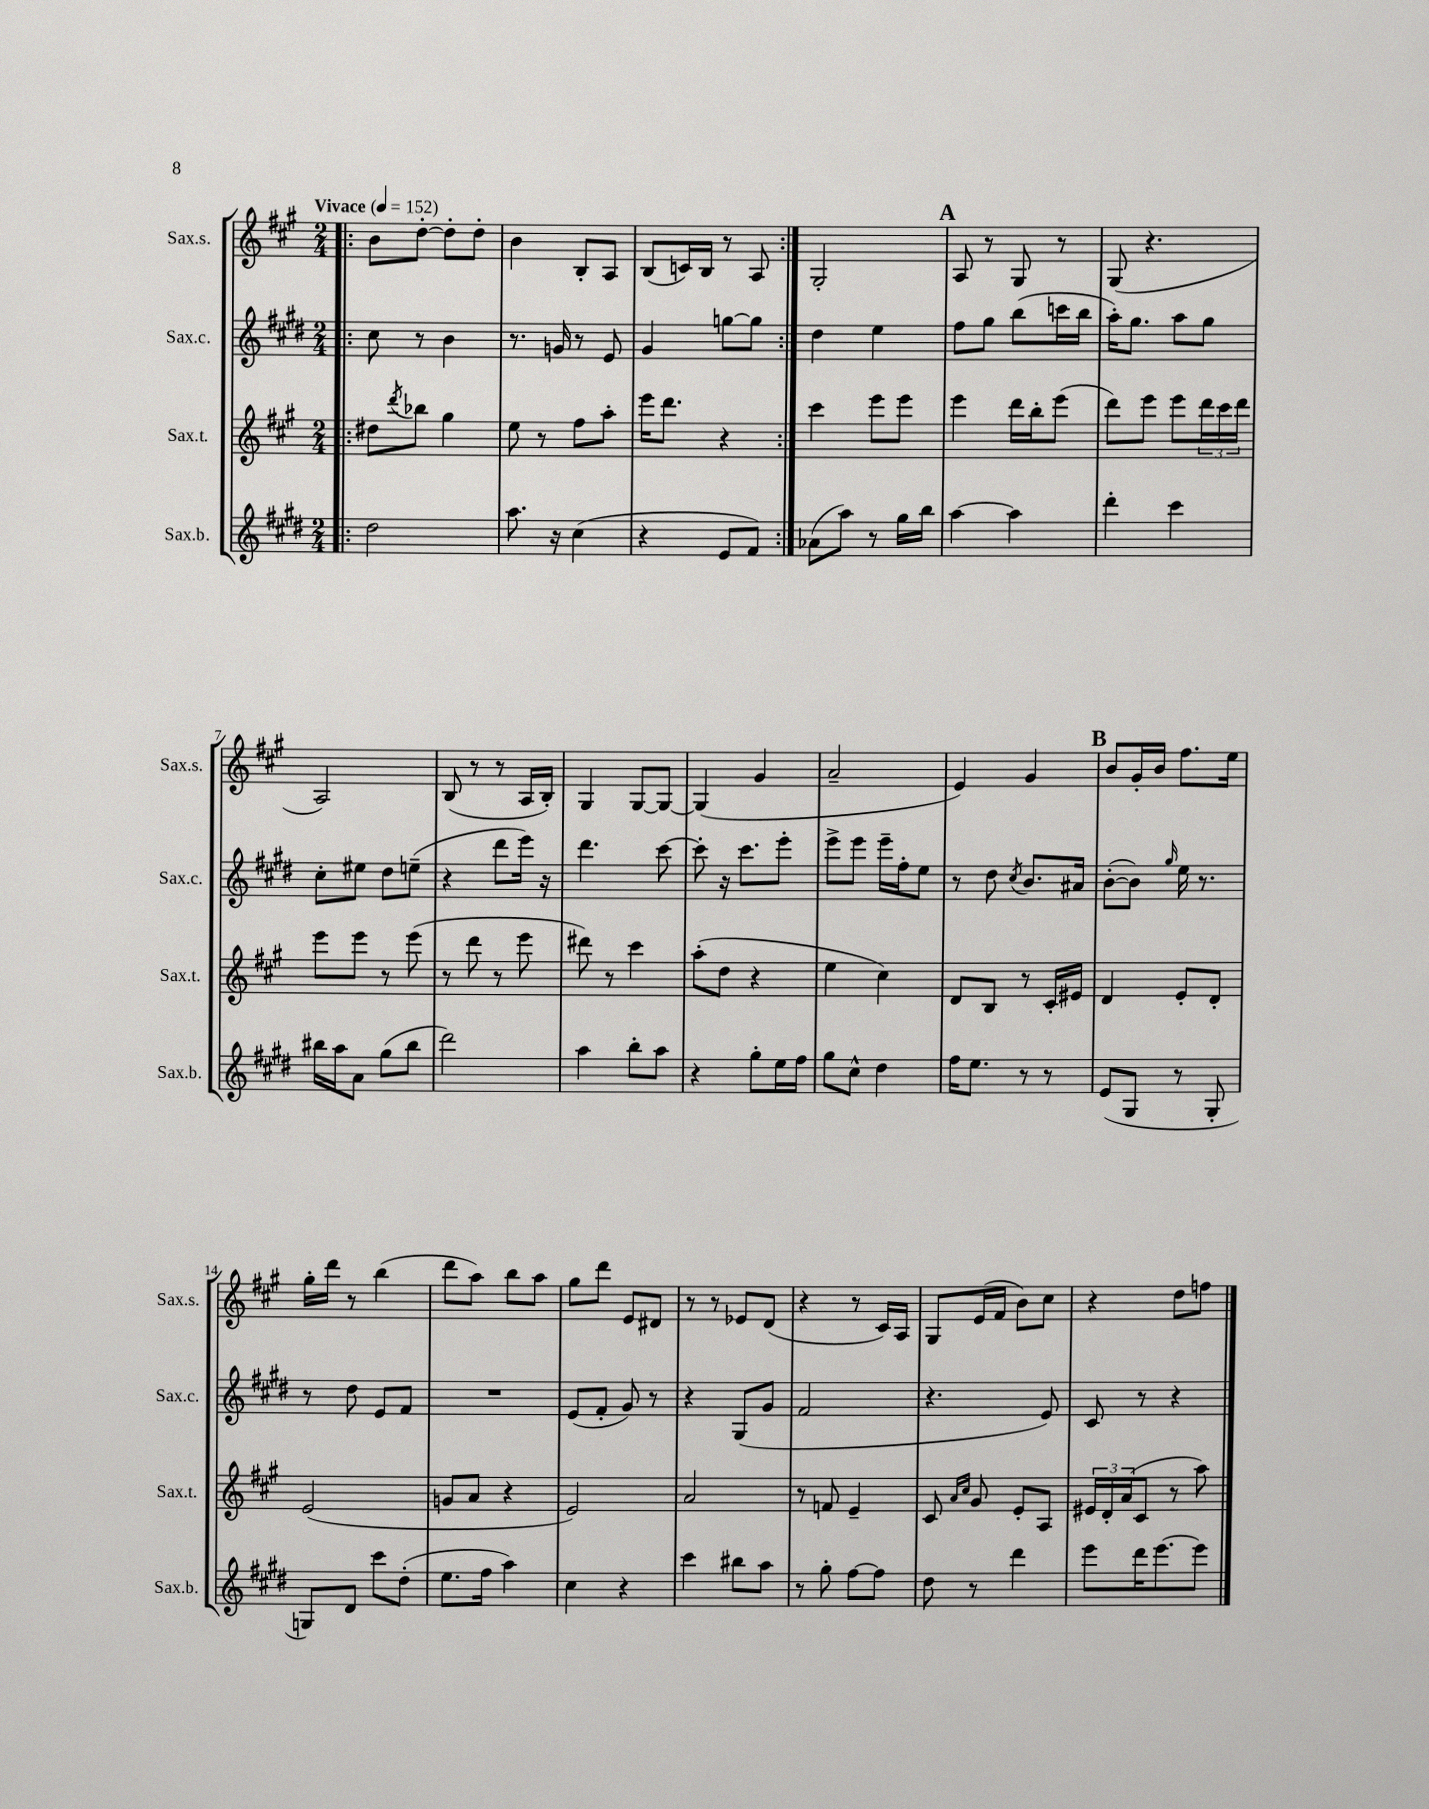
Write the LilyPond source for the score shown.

<<
\new StaffGroup <<
\new Staff = "s0" \with { instrumentName = "Sax.s." shortInstrumentName = "Sax.s." } {
    \clef treble \key a \major \numericTimeSignature \time 2/4 \tempo "Vivace" 4 = 152
    \repeat volta 2 { \bar ".|:" b'8 d''8~-. d''8-. d''8-. |
    b'4 b8-. a8 |
    b8( c'16) b16 r8 a8 | }
    gis2-. |
    \mark \markup { \bold "A" } a8 r8 gis8 r8 |
    gis8( r4. |
    a2) |
    b8( r8 r8 a16 b16-.) |
    gis4 gis8~ gis8~ |
    gis4( gis'4 |
    a'2-- |
    e'4) gis'4 |
    \mark \markup { \bold "B" } b'8 gis'16-. b'16 fis''8. e''16 |
    gis''16-. d'''16 r8 b''4( |
    d'''8 a''8) b''8 a''8 |
    gis''8 d'''8 e'8 dis'8 |
    r8 r8 ees'8 d'8( |
    r4 r8 cis'16) a16 |
    gis8 e'16( fis'16 b'8) cis''8 |
    r4 d''8 f''8 \bar "|." |
}
\new Staff = "s1" \with { instrumentName = "Sax.c." shortInstrumentName = "Sax.c." } {
    \clef treble \key e \major \numericTimeSignature \time 2/4
    \repeat volta 2 { \bar ".|:" cis''8 r8 b'4 |
    r8. g'16 r8 e'8 |
    gis'4 g''8~ g''8 | }
    dis''4 e''4 |
    \mark \markup { \bold "A" } fis''8 gis''8 b''8( c'''16 b''16 |
    a''16-.) gis''8. a''8 gis''8 |
    cis''8-. eis''8 dis''8 e''8--( |
    r4 dis'''8 e'''16) r16 |
    dis'''4. cis'''8~ |
    cis'''8-. r16 cis'''8. e'''8-. |
    e'''8-> e'''8 e'''16-- fis''16-. e''8 |
    r8 dis''8 \acciaccatura { cis''8 } b'8. ais'16 |
    \mark \markup { \bold "B" } b'8~-.( b'8) \grace { gis''16 } e''16 r8. |
    r8 dis''8 e'8 fis'8 |
    R2 |
    e'8( fis'8-. gis'8) r8 |
    r4 gis8( gis'8 |
    fis'2 |
    r4. e'8) |
    cis'8 r8 r4 \bar "|." |
}
\new Staff = "s2" \with { instrumentName = "Sax.t." shortInstrumentName = "Sax.t." } {
    \clef treble \key a \major \numericTimeSignature \time 2/4
    \repeat volta 2 { \bar ".|:" dis''8 \acciaccatura { d'''8 } bes''8 gis''4 |
    e''8 r8 fis''8 a''8-. |
    e'''16 d'''8. r4 | }
    cis'''4 e'''8 e'''8 |
    \mark \markup { \bold "A" } e'''4 d'''16 b''16-. e'''8( |
    d'''8) e'''8 e'''8 \tuplet 3/2 { d'''16 cis'''16 d'''16 } |
    e'''8 e'''8 r8 e'''8( |
    r8 d'''8 r8 e'''8 |
    dis'''8) r8 cis'''4 |
    a''8-.( d''8 r4 |
    e''4 cis''4) |
    d'8 b8 r8 cis'16-. eis'16 |
    \mark \markup { \bold "B" } d'4 e'8-. d'8-. |
    e'2( |
    g'8 a'8 r4 |
    e'2) |
    a'2 |
    r8 f'8 e'4-- |
    cis'8 \grace { a'16 cis''16 } gis'8 e'8-. a8 |
    \tuplet 3/2 { eis'16 d'16-. a'16( } cis'8 r8 a''8) \bar "|." |
}
\new Staff = "s3" \with { instrumentName = "Sax.b." shortInstrumentName = "Sax.b." } {
    \clef treble \key e \major \numericTimeSignature \time 2/4
    \repeat volta 2 { \bar ".|:" dis''2 |
    a''8. r16 cis''4( |
    r4 e'8 fis'8) | }
    aes'8( a''8) r8 gis''16 b''16 |
    \mark \markup { \bold "A" } a''4~ a''4 |
    dis'''4-. cis'''4 |
    bis''16 a''16 a'8 gis''8( bis''8 |
    dis'''2) |
    a''4 b''8-. a''8 |
    r4 gis''8-. e''16 fis''16 |
    gis''8 cis''8-^ dis''4 |
    fis''16 e''8. r8 r8 |
    \mark \markup { \bold "B" } e'8( gis8 r8 gis8-. |
    g8) dis'8 cis'''8 dis''8-.( |
    e''8. fis''16 a''4) |
    cis''4 r4 |
    cis'''4 bis''8 a''8 |
    r8 gis''8-. fis''8~ fis''8 |
    dis''8 r8 dis'''4 |
    e'''8 dis'''16 e'''8.~ e'''8 \bar "|." |
}
>>
>>
